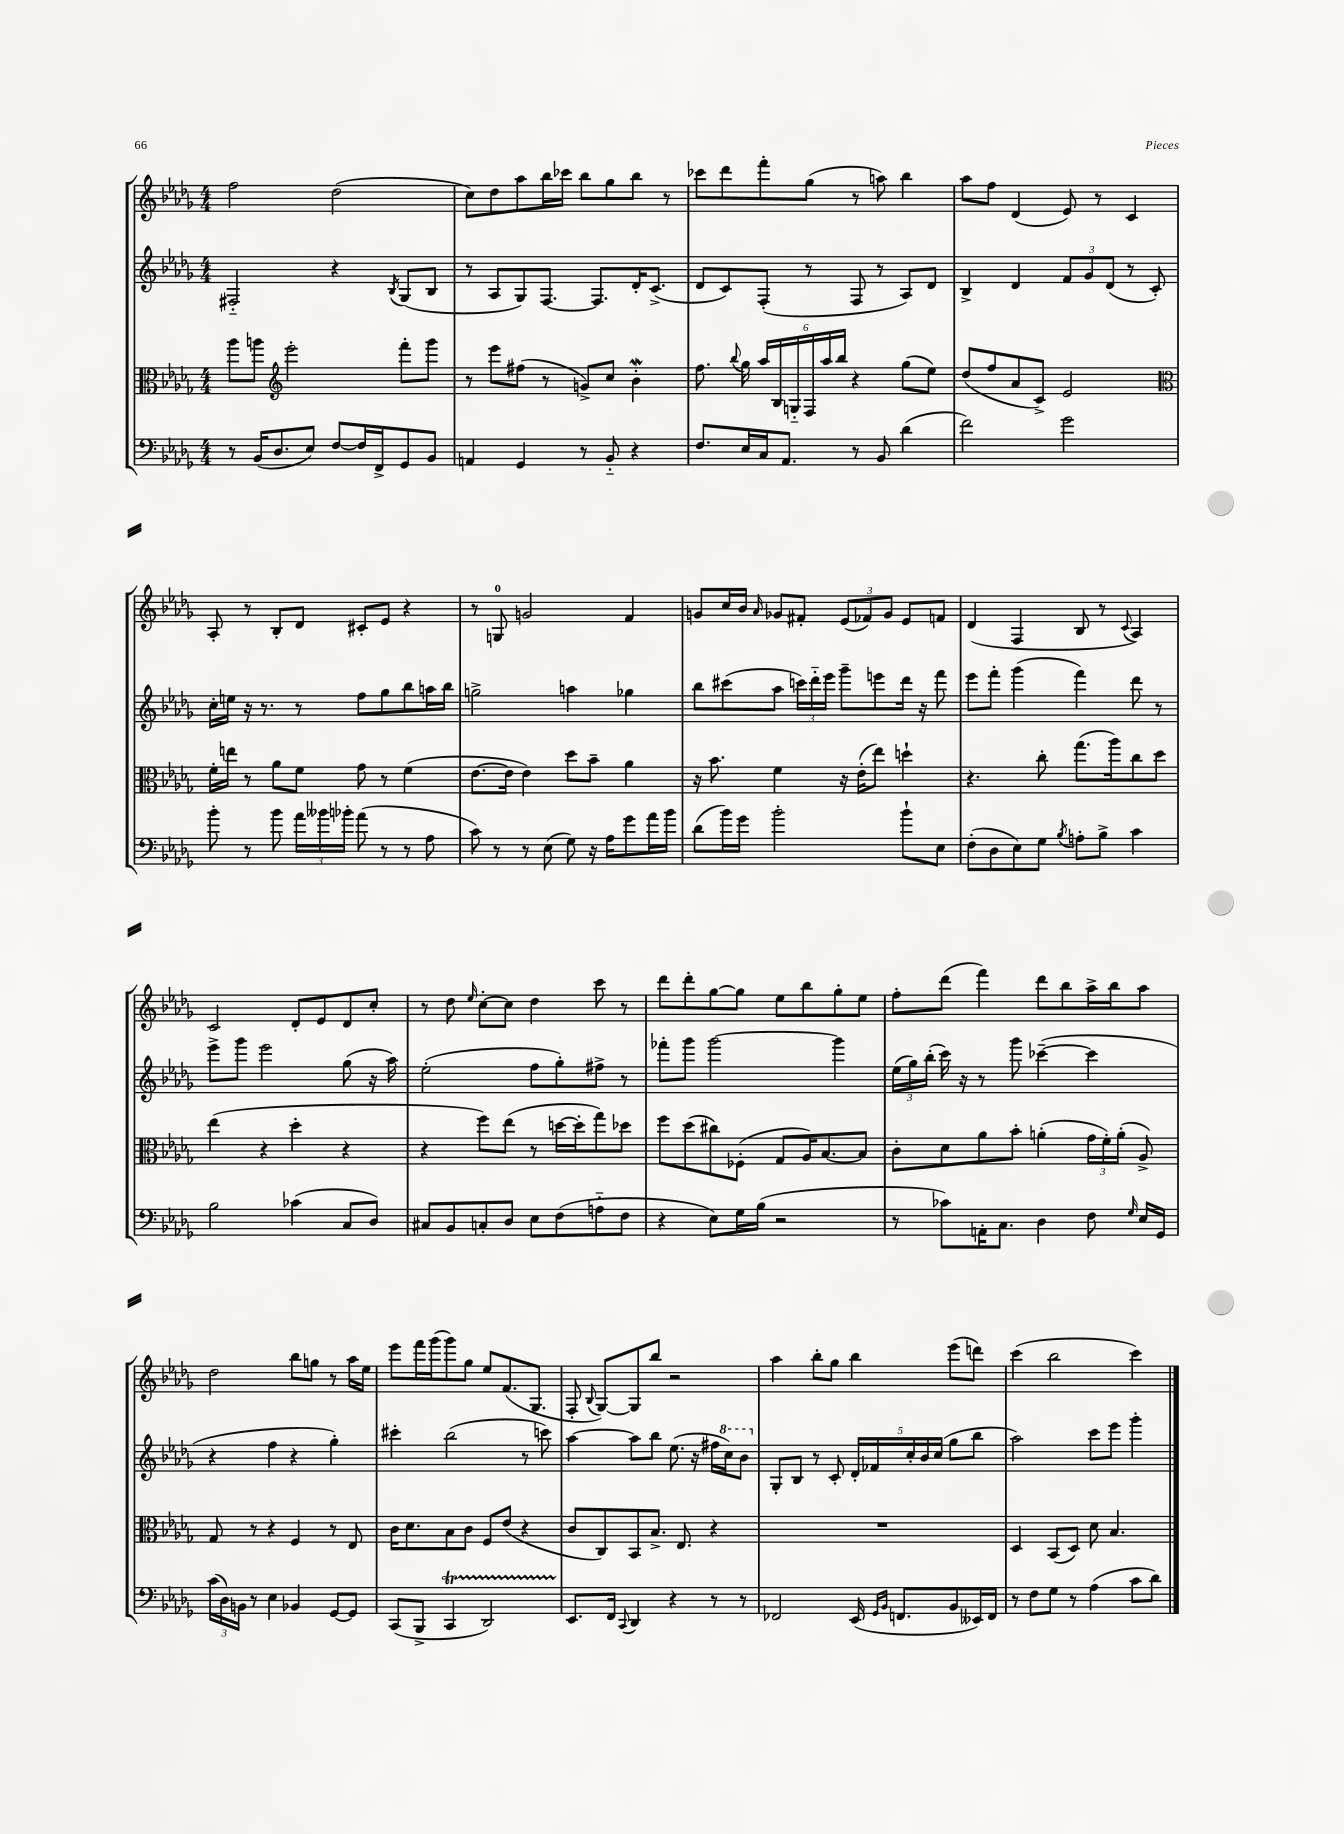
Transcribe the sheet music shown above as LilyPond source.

<<
\new StaffGroup <<
\new Staff = "s0" {
    \clef treble \key des \major \numericTimeSignature \time 4/4
    \autoBeamOff f''2 des''2( |
    c''8[) des''8 aes''8 bes''16 ces'''16] bes''8[ ges''8 bes''8] r8 |
    ces'''8[ des'''8 f'''8-. ges''8]( r8 a''8) bes''4 |
    aes''8[ f''8] des'4( ees'8) r8 c'4 |
    aes8-. r8 bes8[-. des'8] cis'8[-. ees'8] r4 |
    r8 g8-0 g'2 f'4 |
    g'8[ c''16 bes'16] \grace { aes'16 } ges'8[ fis'8]-. \tuplet 3/2 { ees'8[( fes'8) ges'8] } ees'8[ f'8] |
    des'4( f4 bes8 r8 \appoggiatura { c'8 } aes4) |
    c'2 des'8[-. ees'8 des'8 c''8]-. |
    r8 des''8 \grace { ees''16 } c''8[~-. c''8] des''4 c'''8 r8 |
    des'''8[ des'''8-. ges''8~ ges''8] ees''8[ bes''8 ges''8-. ees''8] |
    f''8[-. des'''8]( f'''4) des'''8[ bes''8 aes''16-> bes''16 aes''8] |
    des''2 bes''8[ g''8] r8 aes''16[ ees''16] |
    ees'''8[ f'''16 ges'''16( ges'''8) ges''8] ees''8[ f'8.( ges8.] |
    f8-. \appoggiatura { bes8 } ges8[~) ges8 bes''8] r2 |
    aes''4 bes''8[-. ges''8] bes''4 ees'''8[( d'''8]) |
    c'''4( bes''2 c'''4) \bar "|." |
}
\new Staff = "s1" {
    \clef treble \key des \major \numericTimeSignature \time 4/4
    \autoBeamOff fis2-_ r4 \acciaccatura { bes8 } ges8[( bes8] |
    r8 aes8[ ges8) f8.]~ f8.[ des'16-. c'8.]->( |
    des'8[ c'8) f8]-.( r8 f8 r8 aes8[) des'8] |
    bes4-> des'4 \tuplet 3/2 { f'8[ ges'8 des'8]( } r8 c'8-.) |
    c''16[-. e''16] r16 r8. r8 f''8[ ges''8 bes''8 a''16 bes''16] |
    g''2-> a''4 ges''4 |
    bes''8[ cis'''8( aes''8] \tuplet 3/2 { c'''16[) des'''16-_ ees'''16] } ges'''8[-- e'''8 des'''16] r16 f'''8 |
    ees'''8[ f'''8]-. ges'''4( f'''4) des'''8 r8 |
    ees'''8[-> ges'''8] ees'''2 ges''8( r16 aes''16) |
    ees''2-.( f''8[ ges''8-.) fis''8]-> r8 |
    fes'''8[-. ges'''8] ges'''2~ ges'''4 |
    \tuplet 3/2 { ees''16[( ges''16) bes''16]-.( } c'''16) r16 r8 ges'''8 ces'''4~--( ces'''4 |
    r4 f''4 r4 ges''4-.) |
    cis'''4-. bes''2( r8 c'''8) |
    aes''4~ aes''8[ bes''8] ees''8.( r16 fis''16[ \ottava #1 c'''16) bes''8] \ottava #0 |
    ges8[-. bes8] r8 c'8-. \tuplet 5/4 { des'16[-. fes'16 c''16-. bes'16 c''16]( } ges''8[ bes''8] |
    aes''2) c'''8[ ees'''8] ges'''4-. \bar "|." |
}
\new Staff = "s2" {
    \clef alto \key des \major \numericTimeSignature \time 4/4
    \autoBeamOff aes''8[ a''8] \clef treble ees'''2-. f'''8[-. ges'''8] |
    r8 ees'''8[ fis''8]( r8 g'8[->) c''8] bes'4-.\mordent |
    f''8. \appoggiatura { bes''8 } ges''16 \tuplet 6/4 { aes''16[ bes16 g16-_ f16 aes''16 bes''16] } r4 ges''8[( ees''8]) |
    des''8[( f''8 aes'8 c'8]->) ees'2 |
    \clef alto f'16[-. e''16] r8 aes'8[ f'8] ges'8 r8 f'4( |
    ees'8.[~ ees'16] ees'4) des''8[ bes'8]-- aes'4 |
    r16 bes'8. f'4 r16 ees'16[-.( ees''8]) d''4-! |
    r4. c''8-. ges''8.[( aes''16) c''8 des''8] |
    ees''4( r4 des''4-. r4 |
    r4 f''8[) ees''8]( r8 d''16[~ d''16-. ges''8) des''8] |
    f''8[ des''8( cis''8) fes8]-.( ges8[ aes16) bes8.~ bes8] |
    c'8[-. des'8 aes'8 bes'8]-. a'4-.( \tuplet 3/2 { ges'16[ f'16-.) a'16]-.( } aes8->) |
    ges8 r8 r4 f4 r8 ees8 |
    c'16[ des'8. bes8 c'8] f8[ ees'8]( r4 |
    c'8[ c8) bes,8 bes8.]-> ees8. r4 |
    R1 |
    des4 bes,8[( des8]) des'8 bes4. \bar "|." |
}
\new Staff = "s3" {
    \clef bass \key des \major \numericTimeSignature \time 4/4
    \autoBeamOff r8 bes,16[( des8. ees8]) f8[~ f16 f,16-> ges,8 bes,8] |
    a,4 ges,4 r8 bes,8-_ r4 |
    f8.[ ees16 c16 aes,8.] r8 bes,8 des'4( |
    f'2) ges'2 |
    bes'8-. r8 bes'8 \tuplet 3/2 { aes'16[ beses'16 bes'16]-. } aes'8( r8 r8 aes8 |
    c'8) r8 r8 ees8( ges8) r16 aes16[ ges'8 aes'16 bes'16] |
    des'8[( bes'16) ges'16] bes'2-. bes'8[-! ees8] |
    f8[-.( des8 ees8) ges8] \acciaccatura { bes8 } a8[-. bes8]-> c'4 |
    bes2 ces'4( c8[ des8]) |
    cis8[ bes,8 c8-. des8] ees8[ f8( a8-_ f8] |
    r4 ees8[) ges16 bes16]( r2 |
    r8 ces'8[) a,16-. c8.] des4 f8 \grace { ges16 } ees16[ ges,16] |
    \tuplet 3/2 { c'16[( des16) b,16] } r8 ees4 bes,4 ges,8[~ ges,8] |
    c,8[( bes,,8]-> c,4\startTrillSpan des,2) |
    ees,8.[\stopTrillSpan f,16] \appoggiatura { c,8 } des,4 r4 r8 r8 |
    fes,2 ees,16( \grace { ges,16[ bes,16] } f,8.[ bes,8 eeses,16) f,16] |
    r8 f8[ ges8] r8 aes4( c'8[ des'8]) \bar "|." |
}
>>
>>
\layout { \context { \Score \remove "Bar_number_engraver" } }
